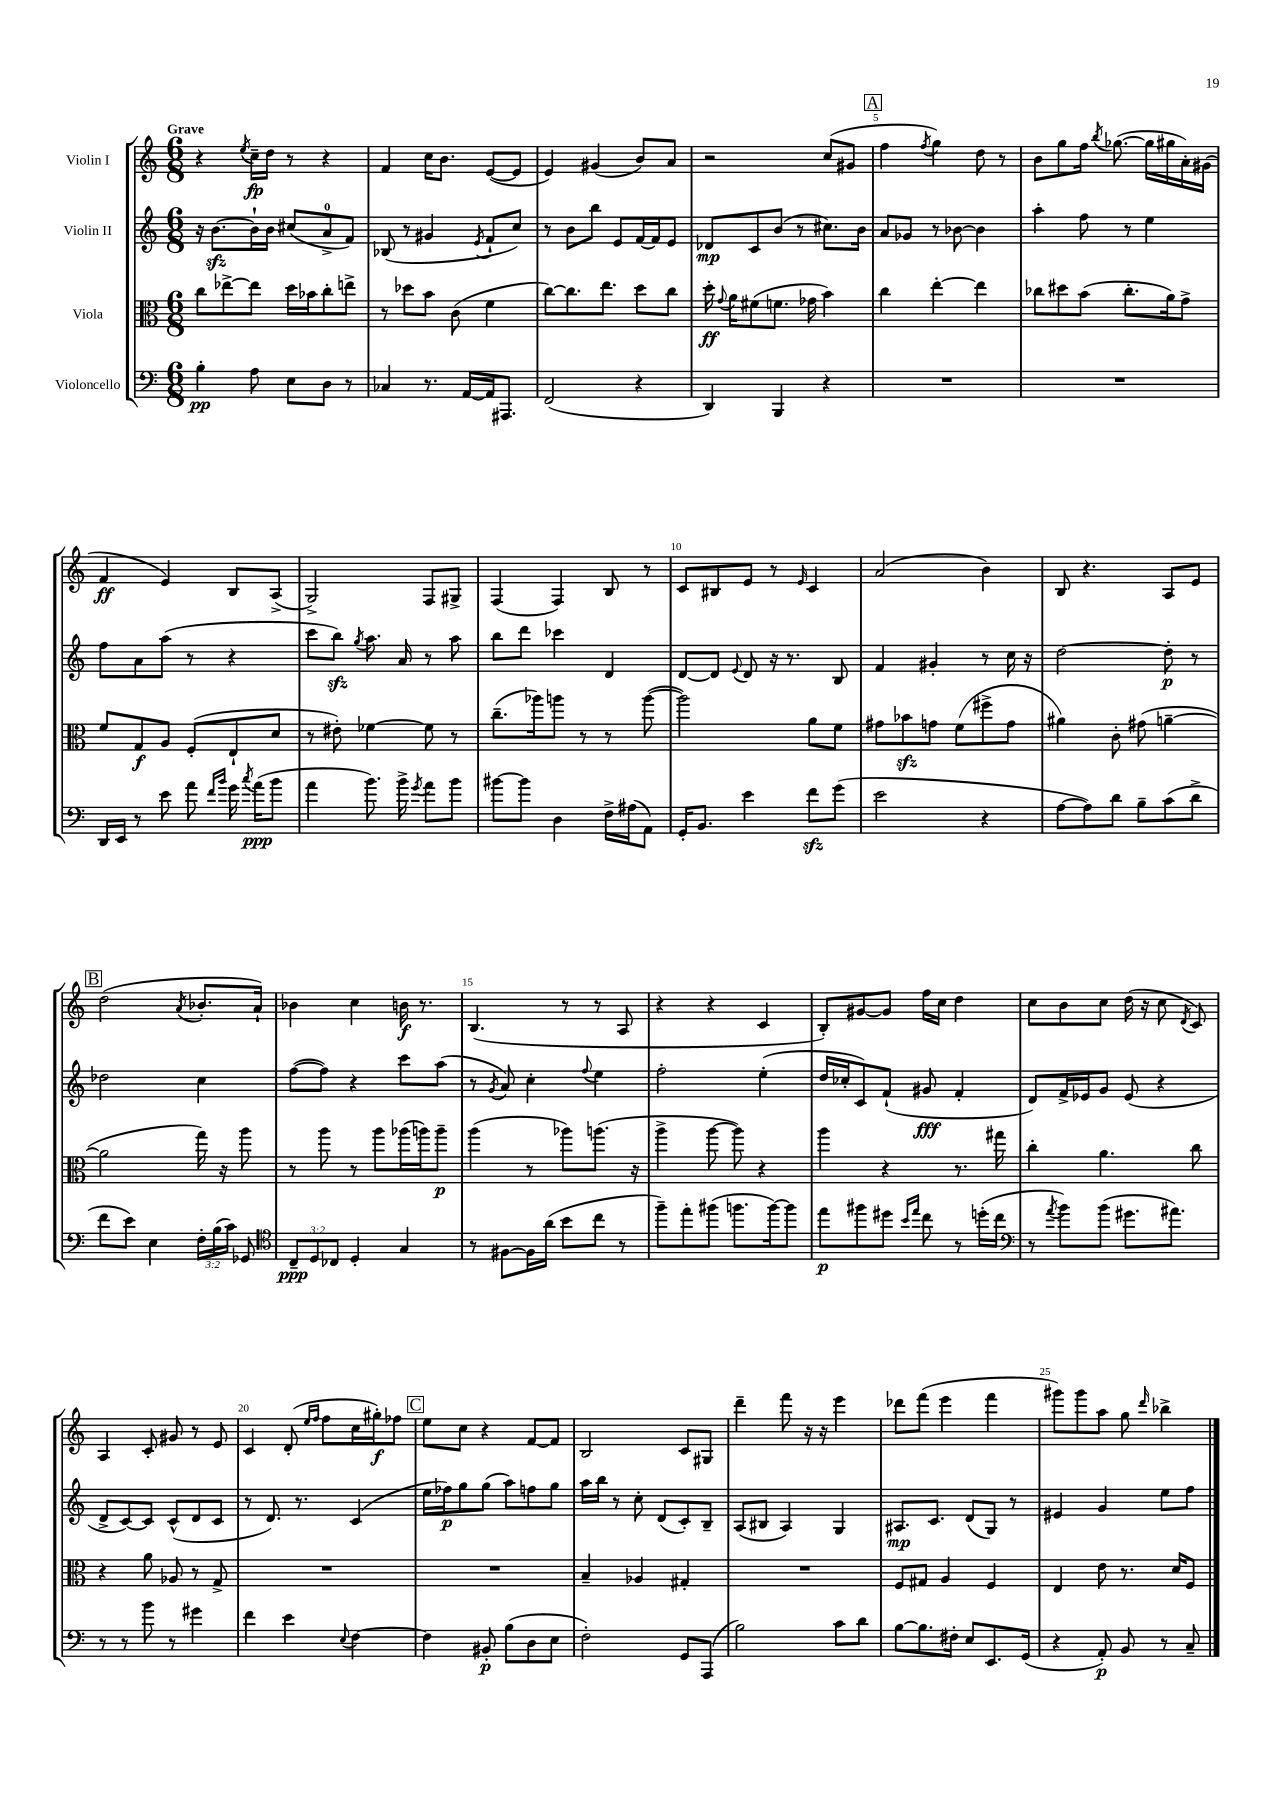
<<
\new StaffGroup <<
\new Staff = "s0" \with { instrumentName = "Violin I" } {
    \clef treble \key c \major \numericTimeSignature \time 6/8 \tempo "Grave"
    \autoBeamOff r4 \acciaccatura { e''8 } c''16[--\fp d''16] r8 r4 |
    f'4 c''16[ b'8.] e'8[~( e'8] |
    e'4) gis'4( b'8[) a'8] |
    r2 c''8[( gis'8] |
    \mark \markup { \box "A" } f''4 \acciaccatura { f''8 } g''4) d''8 r8 |
    b'8[ g''8 f''16] \acciaccatura { b''8 } ges''8.~( ges''16[ gis''16 a'16-.) gis'16]( |
    f'4\ff e'4) b8[ a8]->( |
    g2->) f8[ gis8]-> |
    f4( f4) b8 r8 |
    c'8[ bis8 e'8] r8 \grace { e'16 } c'4 |
    a'2( b'4) |
    b8 r4. a8[ e'8] |
    \mark \markup { \box "B" } d''2( \acciaccatura { a'8 } bes'8.[-. a'16]-!) |
    bes'4 c''4 b'16\f r8. |
    b4.( r8 r8 a8 |
    r4 r4 c'4 |
    b8[-.) gis'8~ gis'8] f''16[ c''16] d''4 |
    c''8[ b'8 c''8] d''16( r16 c''8 \acciaccatura { d'8 } c'8) |
    a4 c'8-. gis'8 r8 e'8 |
    c'4 d'8-.( \grace { e''16[ f''16] } f''8[ c''16 gis''16-.\f) fes''8] |
    \mark \markup { \box "C" } e''8[ c''8] r4 f'8[~ f'8] |
    b2 c'8[ gis8] |
    d'''4-- f'''8 r16 r16 e'''4 |
    des'''8[ f'''8]( e'''4 f'''4 |
    gis'''8[) gis'''8 a''8] g''8 \grace { d'''16 } bes''4-> \bar "|." |
}
\new Staff = "s1" \with { instrumentName = "Violin II" } {
    \clef treble \key c \major \numericTimeSignature \time 6/8
    \autoBeamOff r16 b'8.[~\sfz b'16-! b'16] cis''8[( a'8-0-> f'8]) |
    bes8( r8 gis'4 \acciaccatura { e'8 } f'8[-! c''8]) |
    r8 b'8[ b''8] e'8[ f'16~ f'16 e'8] |
    des'8[\mp c'8 b'8]( r8 cis''8.[) b'16] |
    \mark \markup { \box "A" } a'8[ ges'8] r8 bes'8~ bes'4 |
    a''4-. f''8 r8 e''4 |
    f''8[ a'8 a''8]( r8 r4 |
    c'''8[ b''8]\sfz) \acciaccatura { g''8 } a''8. a'16 r8 a''8 |
    b''8[ d'''8] ces'''4 d'4 |
    d'8[~ d'8] \appoggiatura { e'8 } d'8 r16 r8. b8 |
    f'4 gis'4-. r8 c''16 r16 |
    d''2~ d''8-.\p r8 |
    \mark \markup { \box "B" } des''2 c''4 |
    f''8[~( f''8]) r4 c'''8[ a''8]( |
    r8 \acciaccatura { g'8 } a'8) c''4-. \appoggiatura { f''8 } e''4 |
    f''2-. e''4-.( |
    d''16[ ces''16-. c'8) f'8]-!( gis'8\fff f'4-. |
    d'8[) f'16-> ees'16 g'8] ees'8( r4 |
    d'8[-> c'8~) c'8] c'8[-^( d'8 c'8] |
    r8 d'8.) r8. c'4( |
    \mark \markup { \box "C" } e''16[ fes''16\p) g''8 g''8]( a''8[) f''8 g''8] |
    a''16[ b''16] r8 c''8-. d'8[( c'8-.) b8]-- |
    a8[( bis8] a4) g4 |
    ais8.[\mp c'8.] d'8[( g8]) r8 |
    eis'4 g'4 e''8[ f''8] \bar "|." |
}
\new Staff = "s2" \with { instrumentName = "Viola" } {
    \clef alto \key c \major \numericTimeSignature \time 6/8
    \autoBeamOff c''8[ ees''8~-> ees''8] d''16[ bes'16 c''8-. e''8]-> |
    r8 des''8[ b'8] c'8( f'4 |
    c''8[~) c''8. e''8.] d''8[ c''8] |
    d''16-.\ff \appoggiatura { g'8 } a'16[ fis'8( f'8.] ges'16 b'4) |
    \mark \markup { \box "A" } c''4 e''4~-. e''4 |
    ces''8[ dis''8 b'8]( ces''8.[-. a'16) g'8]-> |
    f'8[ g8\f a8] f8[-.( e8-! d'8] |
    r8 eis'8-.) fes'4~ fes'8 r8 |
    c''8.[--( aes''16) a''8] r8 r8 a''8~( |
    a''2) a'8[ f'8] |
    gis'8[ bes'8\sfz g'8] f'8[( fis''8-> g'8] |
    ais'4) c'8-. gis'8( a'4~-- |
    \mark \markup { \box "B" } a'2 g''16) r16 a''8 |
    r8 a''8 r8 a''8[ aes''16( a''16) a''8]--\p |
    a''4( r8 aes''8[) a''8.]( r16 |
    a''4-> a''8~ a''8) r4 |
    a''4 r4 r8. gis''16 |
    c''4-. a'4. c''8 |
    r4 a'8 aes8 r8 g8-> |
    R2. |
    \mark \markup { \box "C" } R2. |
    b4-- aes4 gis4-. |
    R2. |
    f8[ gis8] a4 f4 |
    e4 e'8 r8. d'16[ f8] \bar "|." |
}
\new Staff = "s3" \with { instrumentName = "Violoncello" } {
    \clef bass \key c \major \numericTimeSignature \time 6/8 \override Staff.TupletNumber.text = #tuplet-number::calc-fraction-text
    \autoBeamOff b4-.\pp a8 e8[ d8] r8 |
    ces4 r8. a,16[~ a,16 ais,,8.] |
    f,2( r4 |
    d,4) b,,4 r4 |
    \mark \markup { \box "A" } R2. |
    R2. |
    d,16[ e,16] r8 e'8 a'8 \grace { f'16[ b'16] } g'16 \acciaccatura { c''8 } a'16[\ppp( b'8] |
    a'4 b'8.) b'16-> \acciaccatura { g'8 } a'8[ b'8] |
    bis'8[~ bis'8] d4 f16[-> ais16( a,8]) |
    g,16[-. b,8.] e'4 f'8[\sfz g'8]( |
    e'2 r4 |
    a8[~ a8) d'8] b8[-- c'8( d'8]-> |
    \mark \markup { \box "B" } f'8[ e'8]) e4 \tuplet 3/2 { f16[-. b16( c'16]) } ges,8 |
    \clef tenor \tuplet 3/2 { c8[--\ppp d8 ces8] } d4-. g4 |
    r8 fis8[~ fis16 a'16]( b'8[ c''8] r8 |
    f''8[--) e''8-. fis''8]( f''8.[ f''16~) f''8] |
    e''8[\p fis''8 dis''8] \grace { b'16[ e''16] } c''8 r8 d''16[-.( c''16] |
    \clef bass r8 \acciaccatura { a'8 } b'8[) b'8]( gis'8.[ ais'8.]) |
    r8 r8 b'8 r8 gis'4 |
    f'4 e'4 \appoggiatura { e8 } f4~ |
    \mark \markup { \box "C" } f4 bis,8-.\p b8[( d8 e8] |
    f2-.) g,8[ a,,8]( |
    b2) c'8[ d'8] |
    b8[~ b8. fis16]-. e8[ e,8. g,16]( |
    r4 a,8-.\p) b,8 r8 c8-- \bar "|." |
}
>>
>>
\layout { \context { \Score \override BarNumber.break-visibility = ##(#f #t #t) barNumberVisibility = #(every-nth-bar-number-visible 5) } }
